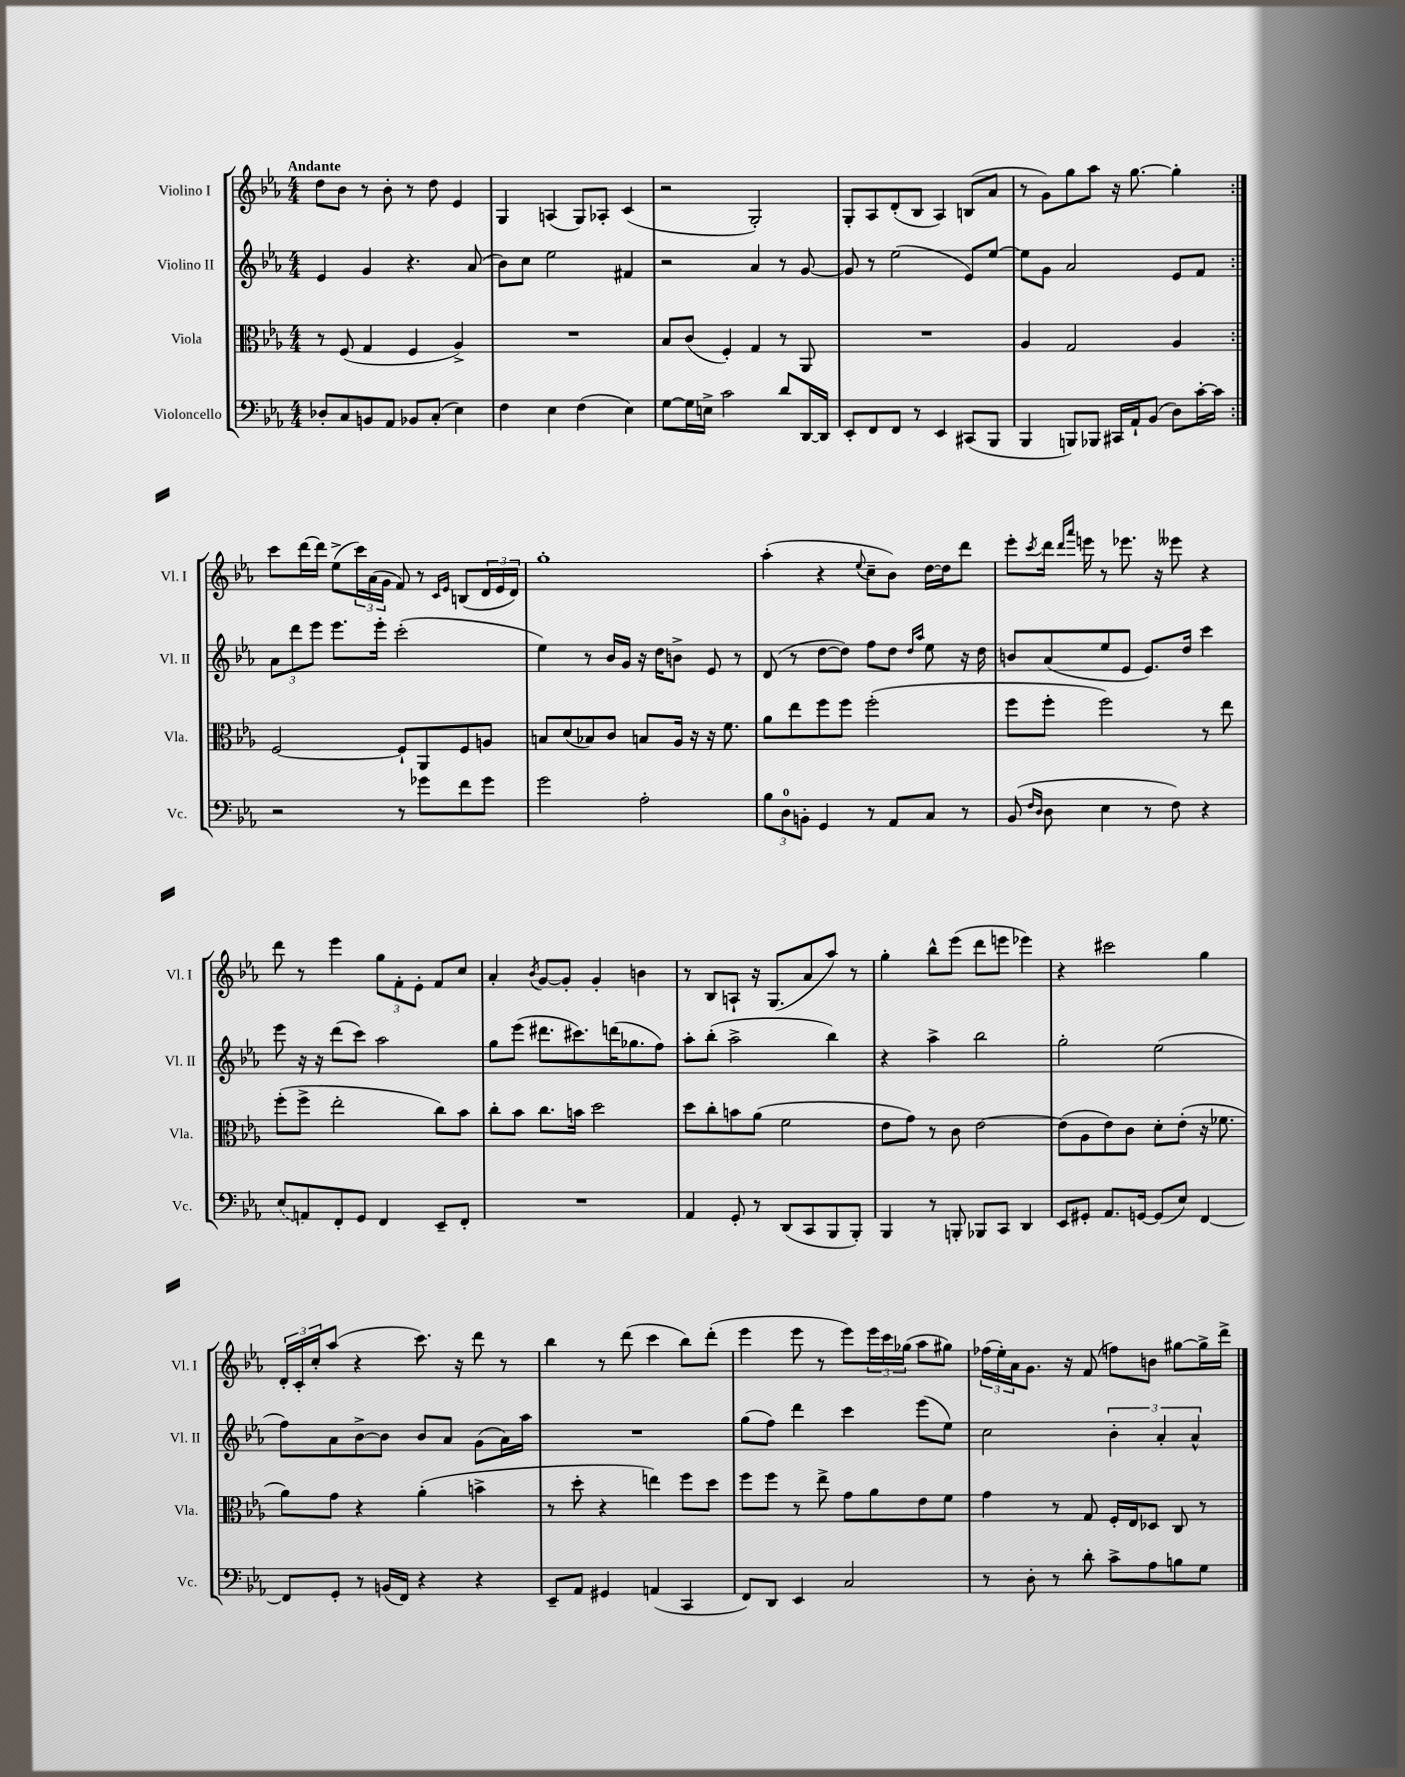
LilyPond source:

<<
\new StaffGroup <<
\new Staff = "s0" \with { instrumentName = "Violino I" shortInstrumentName = "Vl. I" } {
    \clef treble \key ees \major \numericTimeSignature \time 4/4 \tempo "Andante"
    \repeat volta 2 { d''8 bes'8 r8 bes'8-. r8 d''8 ees'4 |
    g4 a4( g8) aes8-. c'4( |
    r2 g2-.) |
    g8-. aes8 d'8-.( bes8 aes4) b8( aes'8 |
    r8 g'8) g''8 aes''8 r16 g''8.~ g''4-. | }
    c'''8 d'''16~ d'''16 ees''8->( \tuplet 3/2 { c'''16) aes'16( g'16 } f'8) r8 \grace { c'16 ees'16 } b8( \tuplet 3/2 { d'16 ees'16 d'16) } |
    g''1-. |
    aes''4-.( r4 \appoggiatura { ees''8 } c''8-- bes'8) d''16~ d''16 d'''8 |
    ees'''8-. \acciaccatura { c'''8 } d'''16 \grace { d'''16 aes'''16 } e'''16 r8 ees'''8. r16 eeses'''8 r4 |
    d'''8 r8 ees'''4 \tuplet 3/2 { g''8 f'8-. ees'8-. } f'8 c''8 |
    aes'4-. \acciaccatura { bes'8 } g'8~ g'8-. g'4-. b'4 |
    r8 bes8 a8-! r16 g8.( aes'8 aes''8) r8 |
    g''4-. bes''8-^ ees'''8( d'''8 e'''8 ees'''4) |
    r4 cis'''2 g''4 |
    \tuplet 3/2 { d'16-. c'16-. c''16-. } aes''8( r4 c'''8.) r16 d'''8 r8 |
    bes''4 r8 d'''8( c'''4 bes''8) d'''8-.( |
    ees'''4 ees'''8 r8 ees'''8) \tuplet 3/2 { ees'''16 c'''16 ges''16( } aes''8 gis''8) |
    \tuplet 3/2 { fes''16( ees''16-.) aes'16 } g'8. r16 f'8( f''8) b'8 gis''8~ gis''16-> d'''16-> \bar "|." |
}
\new Staff = "s1" \with { instrumentName = "Violino II" shortInstrumentName = "Vl. II" } {
    \clef treble \key ees \major \numericTimeSignature \time 4/4
    \repeat volta 2 { ees'4 g'4 r4. aes'8( |
    bes'8) c''8 ees''2 fis'4 |
    r2 aes'4 r8 g'8~ |
    g'8 r8 ees''2( ees'8) ees''8~ |
    ees''8 g'8 aes'2 ees'8 f'8 | }
    \tuplet 3/2 { aes'8 d'''8 ees'''8 } ees'''8. ees'''16-. c'''2-.( |
    ees''4) r8 bes'16 g'16 r16 d''16 b'8-> ees'8 r8 |
    d'8( r8 d''8~ d''8) f''8 d''8 \grace { d''16 aes''16 } ees''8 r16 d''16 |
    b'8 aes'8( ees''8 ees'8 ees'8.) d''16 c'''4 |
    ees'''8 r16 r16 d'''8( c'''8) aes''2 |
    g''8 ees'''8( dis'''8. cis'''8.) d'''16( ges''8. f''8) |
    aes''8-. bes''8-.( aes''2-> bes''4) |
    r4 aes''4-> bes''2 |
    g''2-. ees''2( |
    f''8) aes'8 bes'8~-> bes'8 bes'8 aes'8 g'8( aes'16) aes''16 |
    R1 |
    g''8( f''8) d'''4 c'''4 ees'''8( ees''8) |
    c''2 \tuplet 3/2 { bes'4-. aes'4-. aes'4-^ } \bar "|." |
}
\new Staff = "s2" \with { instrumentName = "Viola" shortInstrumentName = "Vla." } {
    \clef alto \key ees \major \numericTimeSignature \time 4/4
    \repeat volta 2 { r8 f8( g4 f4 aes4->) |
    R1 |
    bes8 c'8( f4-.) g4 r8 aes,8 |
    R1 |
    aes4 g2 aes4 | }
    f2~ f8-! aes,8 f8 a8 |
    b8 d'8( bes8) c'8 b8 aes16 r16 r16 f'8. |
    aes'8 ees''8 f''8 f''8 f''2-.( |
    f''8 f''8-. f''2) r8 ees''8 |
    f''8-.( f''8-> ees''2-. c''8) bes'8 |
    c''8-. bes'8 c''8. b'16 d''2 |
    d''8 c''8-. b'8 aes'8( f'2 |
    ees'8 g'8) r8 c'8 ees'2~ |
    ees'8( aes8 ees'8) c'8 d'8-. ees'8-.( r16 fes'8. |
    aes'8) g'8 r4 aes'4-.( b'4-> |
    r8 d''8-. r4 e''4) f''8 d''8 |
    f''8 f''8 r8 ees''8-> g'8 aes'8 ees'8 f'8 |
    g'4 r8 g8 f16-. ees16 des8 c8 r8 \bar "|." |
}
\new Staff = "s3" \with { instrumentName = "Violoncello" shortInstrumentName = "Vc." } {
    \clef bass \key ees \major \numericTimeSignature \time 4/4
    \repeat volta 2 { des8-. c8 b,8 aes,8 bes,8 c8-.( ees4) |
    f4 ees4 f4( ees4) |
    g8~ g16 e16-> c'2 d'8 d,16~ d,16 |
    ees,8-. f,8 f,8 r8 ees,4 cis,8( bes,,8 |
    bes,,4 b,,8) bes,,8 cis,16 aes,16-! bes,8( d8) c'16~-. c'16 | }
    r2 r8 ges'8 f'8 ges'8 |
    g'2 aes2-. |
    \tuplet 3/2 { bes8 d8-0 b,8-. } g,4 r8 aes,8 c8 r8 |
    bes,8( \grace { f16 d16 } d8 ees4 r8 f8) r4 |
    \once \slurDashed ees8( a,8) f,8-. g,8 f,4 ees,8-- f,8-. |
    R1 |
    aes,4 g,8-. r8 d,8( c,8 bes,,8 bes,,8-.) |
    bes,,4 r8 b,,8-. bes,,8 c,8 d,4 |
    ees,8 gis,8-. aes,8. g,16~ g,8( ees8) f,4~ |
    f,8 g,8-. r8 b,16( f,16) r4 r4 |
    ees,8-- aes,8 gis,4 a,4( c,4 |
    f,8) d,8 ees,4 c2 |
    r8 d8-. r8 d'8-. c'8-> aes8 b8 g8 \bar "|." |
}
>>
>>
\layout { \context { \Score \remove "Bar_number_engraver" } }
